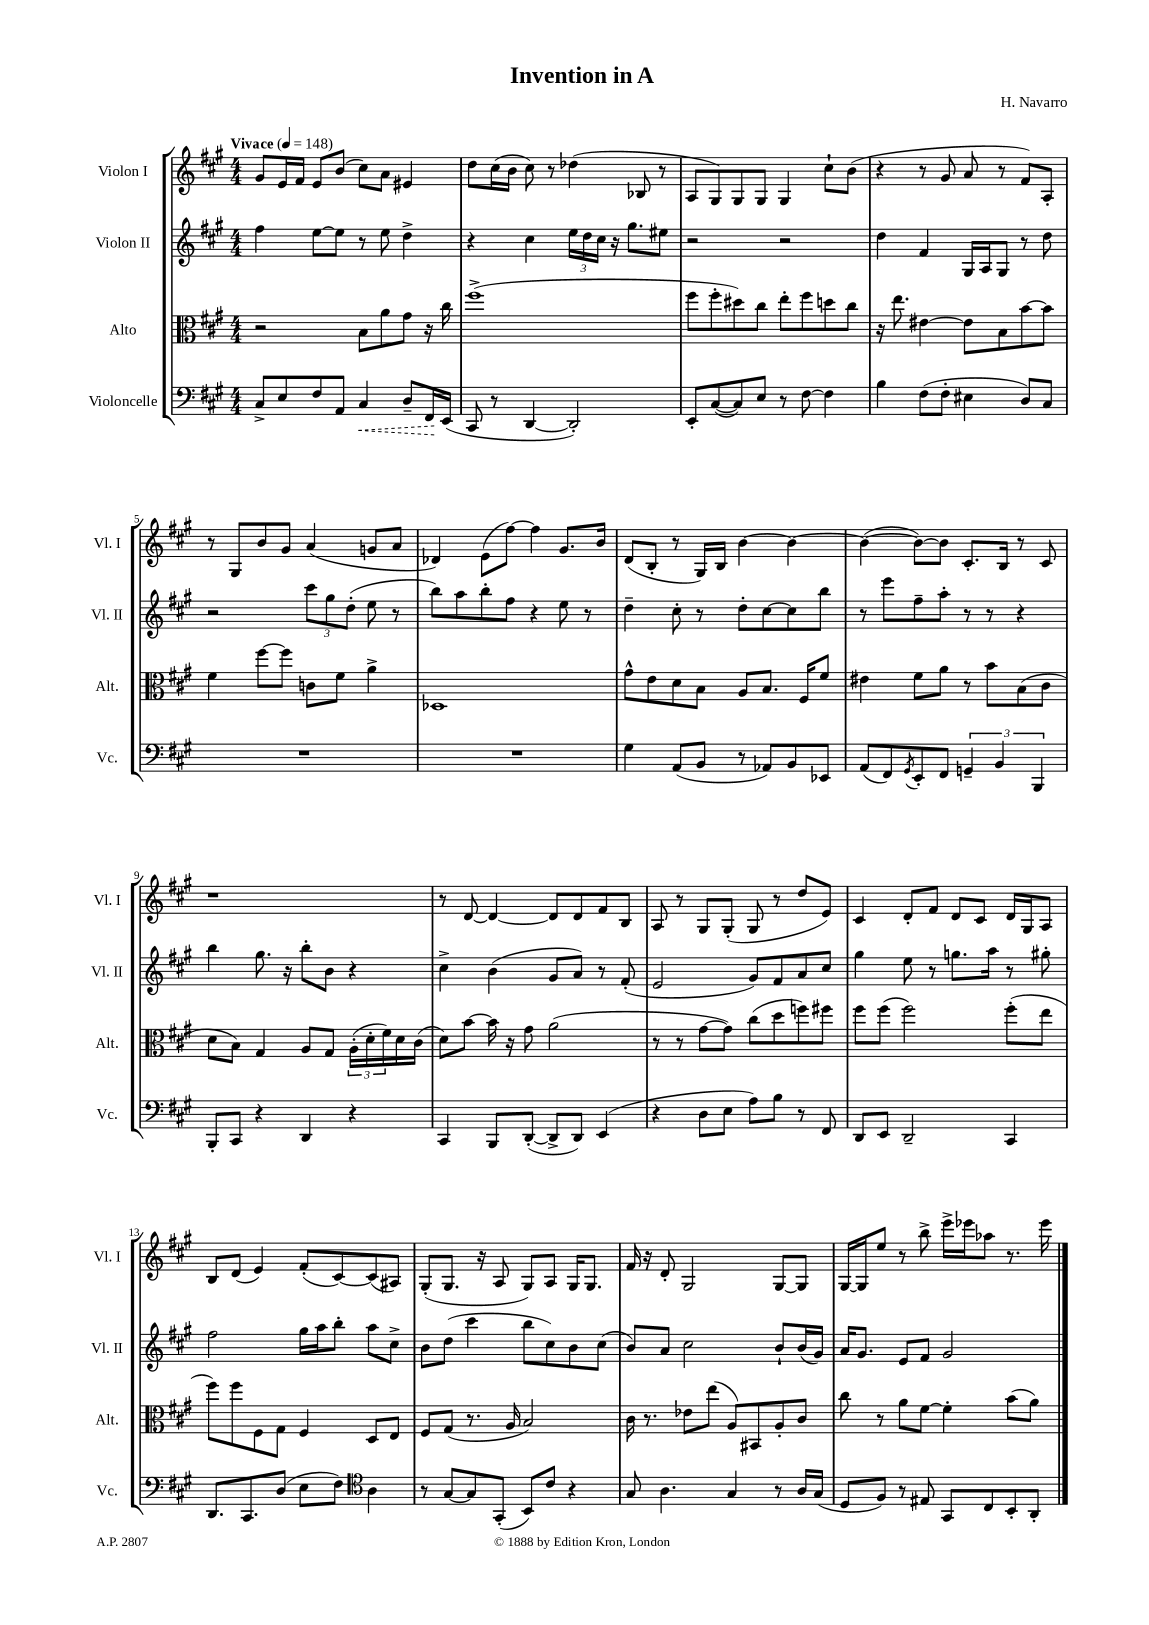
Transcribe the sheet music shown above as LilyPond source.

\header { title = "Invention in A" composer = "H. Navarro" }
<<
\new StaffGroup <<
\new Staff = "s0" \with { instrumentName = "Violon I" shortInstrumentName = "Vl. I" } {
    \clef treble \key a \major \numericTimeSignature \time 4/4 \tempo "Vivace" 4 = 148
    gis'8 e'16 fis'16 e'8 b'8( cis''8) a'8 eis'4 |
    d''8 cis''16( b'16 cis''8) r8 des''4( bes8 r8 |
    a8 gis8) gis8 gis8 gis4 cis''8-! b'8( |
    r4 r8 gis'8 a'8 r8 fis'8) a8-. |
    r8 gis8 b'8 gis'8 a'4( g'8 a'8 |
    des'4) e'8( fis''8~) fis''4 gis'8. b'16 |
    d'8( b8-. r8 gis16) b16 b'4~ b'4~ |
    b'4~( b'8~) b'8 cis'8.-. b16 r8 cis'8 |
    r1 |
    r8 d'8~ d'4~ d'8 d'8 fis'8 b8 |
    a8 r8 gis8 gis8-.( gis8 r8 d''8 e'8) |
    cis'4 d'8-. fis'8 d'8 cis'8 d'16 gis16 a8 |
    b8 d'8( e'4) fis'8-.( cis'8~) cis'8( ais8) |
    gis8-.( gis8. r16 a8 gis8) a8 gis16 gis8. |
    fis'16 r16 d'8-. gis2 gis8~ gis8 |
    gis16~ gis16 e''8 r8 b''8-> e'''16-> ees'''16 aes''8 r8. ees'''16 \bar "|." |
}
\new Staff = "s1" \with { instrumentName = "Violon II" shortInstrumentName = "Vl. II" } {
    \clef treble \key a \major \numericTimeSignature \time 4/4
    fis''4 e''8~ e''8 r8 e''8 d''4-> |
    r4 cis''4 \tuplet 3/2 { e''16 d''16 cis''16 } r16 gis''8. eis''8 |
    r2 r2 |
    d''4 fis'4 gis16 a16 gis8 r8 d''8 |
    r2 \tuplet 3/2 { cis'''8 gis''8 d''8-.( } e''8 r8 |
    b''8) a''8 b''8-. fis''8 r4 e''8 r8 |
    d''4-- cis''8-. r8 d''8-. cis''8~ cis''8 b''8 |
    r8 e'''8 fis''8-- a''8-. r8 r8 r4 |
    b''4 gis''8. r16 b''8-. b'8 r4 |
    cis''4-> b'4( gis'8 a'8) r8 fis'8-.( |
    e'2 gis'8) fis'8 a'8 cis''8 |
    gis''4 e''8 r8 g''8. a''16 r8 gis''8-. |
    fis''2 gis''16 a''16 b''8-. a''8 cis''8-> |
    b'8 d''8( cis'''4 b''8 cis''8) b'8 cis''8( |
    b'8) a'8 cis''2 b'8-! b'16( gis'16) |
    a'16 gis'8. e'8 fis'8 gis'2 \bar "|." |
}
\new Staff = "s2" \with { instrumentName = "Alto" shortInstrumentName = "Alt." } {
    \clef alto \key a \major \numericTimeSignature \time 4/4
    r2 b8 a'8 gis'8 r16 cis''16 |
    fis''1->( |
    fis''8 fis''8-. dis''8) cis''8 e''8-. fis''8 d''8 cis''8 |
    r16 e''8. eis'4~ eis'8 b8 b'8~ b'8 |
    fis'4 fis''8~ fis''8 c'8 fis'8 a'4-> |
    des1 |
    gis'8-^ e'8 d'8 b8 a8 b8. fis16 fis'8 |
    eis'4 fis'8 a'8 r8 b'8 b8( cis'8 |
    d'8 b8) gis4 a8 gis8 \tuplet 3/2 { a16-.( d'16-. fis'16) } d'16 cis'16( |
    d'8) b'8~ b'16 r16 gis'8 a'2( |
    r8 r8 gis'8~ gis'8) cis''8( d''8 f''8) fis''8 |
    fis''8 fis''8( fis''2) fis''8-.( e''8 |
    fis''8) fis''8 fis8 gis8 fis4 d8 e8 |
    fis8 gis8( r8. a16 b2) |
    cis'16 r8. ees'8 e''8( a8) bis,8 a8-. cis'8 |
    cis''8 r8 a'8 fis'8~ fis'4-. b'8( a'8) \bar "|." |
}
\new Staff = "s3" \with { instrumentName = "Violoncelle" shortInstrumentName = "Vc." } {
    \clef bass \key a \major \numericTimeSignature \time 4/4
    cis8-> e8 fis8 a,8 \once \override Hairpin.style = #'dashed-line cis4\< d8-- fis,16\! e,16( |
    cis,8 r8 d,4~ d,2-.) |
    e,8-. cis8~( cis8) e8 r8 fis8~ fis4 |
    b4 fis8( fis8-. eis4 d8) cis8 |
    R1 |
    R1 |
    gis4 a,8( b,8 r8 aes,8) b,8 ees,8 |
    a,8( fis,8) \acciaccatura { gis,8 } e,8-. fis,8 \tuplet 3/2 { g,4-- b,4 b,,4 } |
    b,,8-. cis,8 r4 d,4 r4 |
    cis,4 b,,8 d,8~-.( d,8-> d,8) e,4( |
    r4 d8 e8 a8) b8 r8 fis,8 |
    d,8 e,8 d,2-- cis,4 |
    d,8. cis,8. d8( e8 fis8) \clef tenor a4 |
    r8 gis8~ gis8 gis,8-.( b,8) cis'8 r4 |
    gis8 a4. gis4 r8 a16 gis16( |
    d8 fis8) r8 eis8 gis,8 cis8 b,8-. a,8-. \bar "|." |
}
>>
>>
